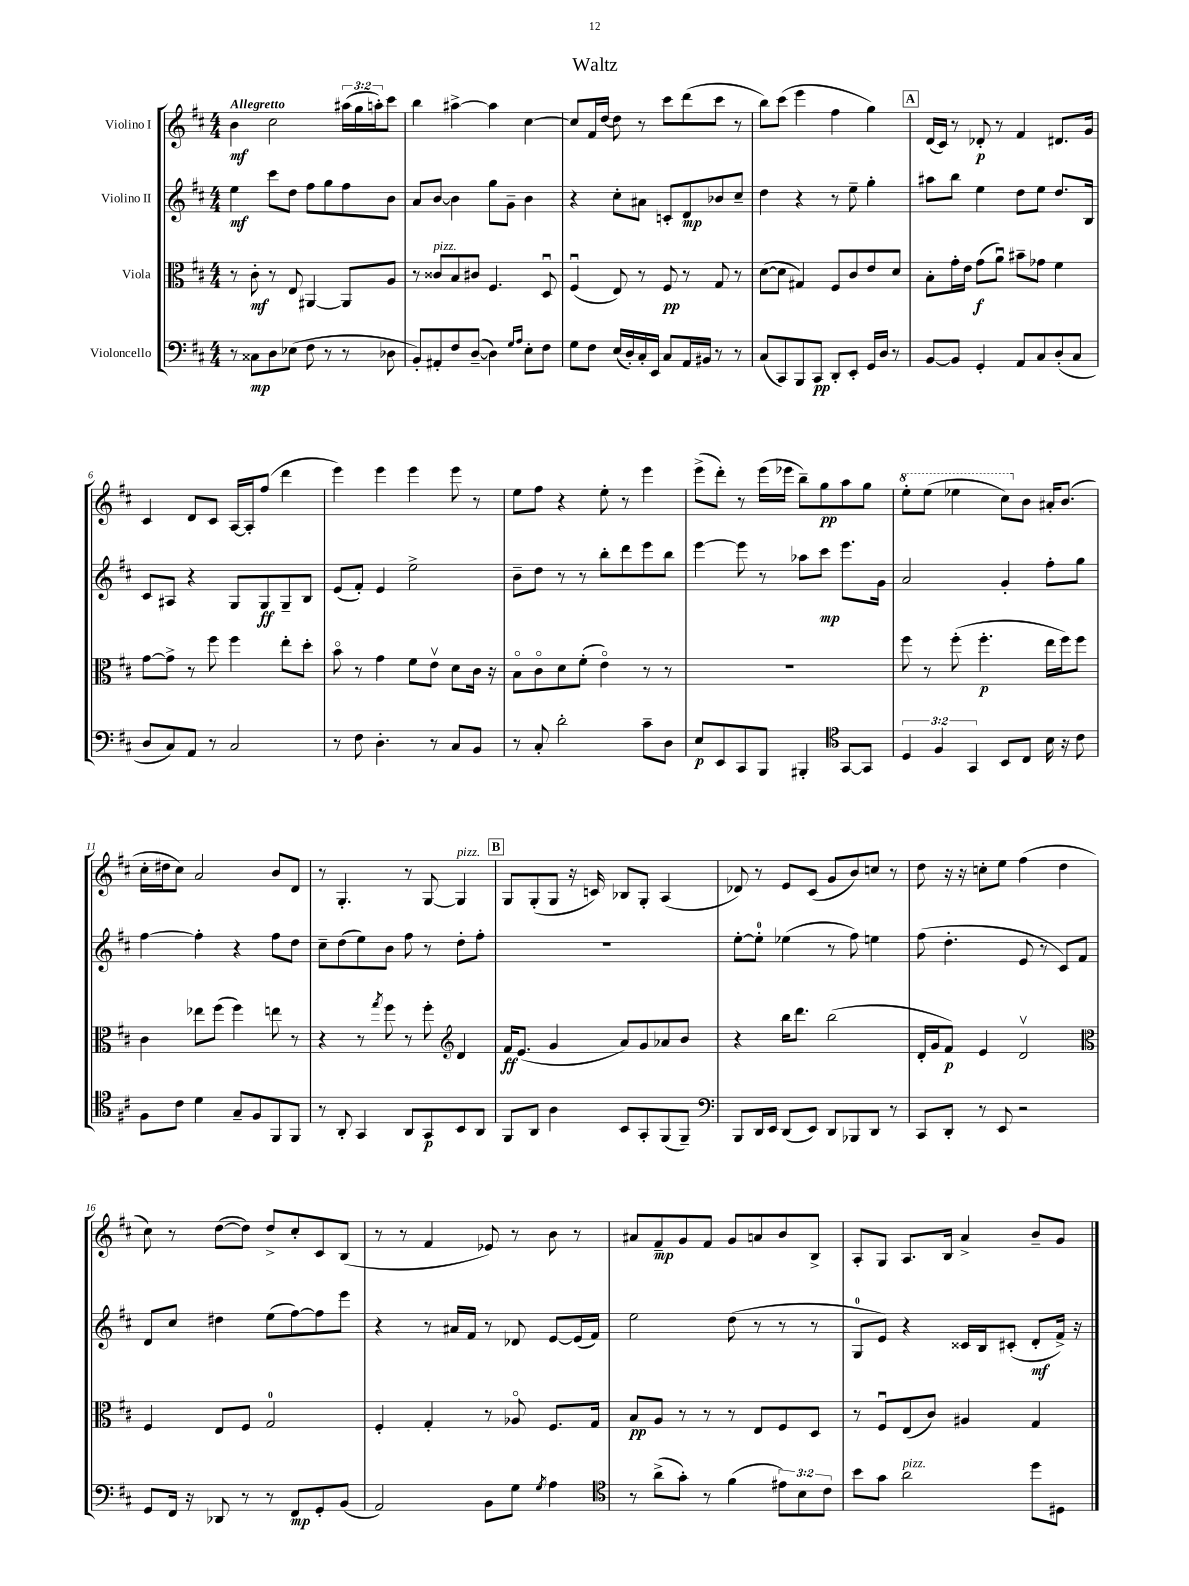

**kern	**dynam	**kern	**dynam	**kern	**dynam	**kern	**dynam
*part4	*part4	*part3	*part3	*part2	*part2	*part1	*part1
*staff4	*staff4	*staff3	*staff3	*staff2	*staff2	*staff1	*staff1
*I"Violoncello	*	*I"Viola	*	*I"Violino II	*	*I"Violino I	*
*clefF4	*	*clefC3	*	*clefG2	*	*clefG2	*
*k[f#c#]	*	*k[f#c#]	*	*k[f#c#]	*	*k[f#c#]	*
*M4/4	*	*M4/4	*	*M4/4	*	*M4/4	*
=1	=1	=1	=1	=1	=1	=1	=1
!	!	!	!	!	!	!LO:TX:a:B:t=Allegretto	!
8r	.	8r	.	4ee\	mf	4b\	mf
8C##X\L	mp	8c#'\	mf	.	.	.	.
8D\	.	8r	.	8ccc#\L	.	2cc#\	.
(8E-X\J	.	8E/	.	8dd\J	.	.	.
8F#\	.	[4AA#X/	.	8ff#\L	.	.	.
8r	.	.	.	8gg\	.	.	.
8r	.	8AA#/L]	.	8ff#\	.	(24aa#X\LL	.
.	.	.	.	.	.	24gg\	.
.	.	.	.	.	.	24aan'\J)	.
8D-X\	.	8A/J	.	8b\J	.	8ccc#\J	.
=2	=2	=2	=2	=2	=2	=2	=2
8BB'/L)	.	8r	.	8a/L	.	4bb\	.
!	!	!LO:TX:a:i:t=pizz.	!	!	!	!	!
8AA#X'/	.	8c##X/L	.	[8b/J	.	.	.
8F#/	.	8B/	.	4b\]	.	[4aa#X^\	.
([8D~/J	.	8c#X/J	.	.	.	.	.
4D\])	.	4.F#/	.	8gg\L	.	4aa#\]	.
.	.	.	.	8g~\J	.	.	.
16qqG/LL	.	.	.	.	.	.	.
16qqA/JJ	.	.	.	.	.	.	.
8E'\L	.	.	.	4b\	.	[4cc#\	.
8F#\J	.	8Du/	.	.	.	.	.
=3	=3	=3	=3	=3	=3	=3	=3
8G\L	.	(4F#u/	.	4r	.	8cc#/L]	.
8F#\J	.	.	.	.	.	16f#/L	.
.	.	.	.	.	.	[16dd/JJ	.
(16E/LL	.	8E/)	.	8cc#'\L	.	8dd\]	.
16D'/)	.	.	.	.	.	.	.
16C#'/	.	8r	.	8a#X\J	.	8r	.
16EE/JJ	.	.	.	.	.	.	.
8C#/L	.	8F#/	pp	8cn'/L	.	8ccc#\L	.
16AA/L	.	8r	.	8d/	mp	(8ddd\	.
16BB#X/JJ	.	.	.	.	.	.	.
8r	.	8G/	.	8b-X/	.	8ccc#\J	.
8r	.	8r	.	8cc#~/J	.	8r	.
=4	=4	=4	=4	=4	=4	=4	=4
(8C#/L	.	([8d\L	.	4dd\	.	8bb\L)	.
8CC#/)	.	8d\J]	.	.	.	(8ccc#\J	.
8BBB/	.	4G#X/)	.	4r	.	4eee\	.
8CC#/J	pp	.	.	.	.	.	.
8DD'/L	.	8F#/L	.	8r	.	4ff#\	.
8EE'/J	.	8c#/	.	8ee~\	.	.	.
16GG/LL	.	8e/	.	4gg'\	.	4gg\)	.
16D/JJ	.	.	.	.	.	.	.
8r	.	8d/J	.	.	.	.	.
!!LO:REH:place=s1:t=A
=5	=5	=5	=5	=5	=5	=5	=5
[8BB/L	.	8B'\L	.	8aa#X\L	.	(16d/LL	.
.	.	.	.	.	.	16c#/JJ)	.
8BB/J]	.	16g'\L	.	8bb\J	.	8r	.
.	.	16e\JJ	.	.	.	.	.
4GG'/	.	(8g\L	f	4ee\	.	8d-X'/	p
.	.	8au\J)	.	.	.	8r	.
8AA/L	.	8b#X~\L	.	8dd\L	.	4f#/	.
8C#/	.	8g-X\J	.	8ee\J	.	.	.
(8D'/	.	4f#\	.	8.dd/L	.	8.d#X/L	.
8C#/J	.	.	.	.	.	.	.
.	.	.	.	16B/Jk	.	16g/Jk	.
!!LO:LB:g=z
=6	=6	=6	=6	=6	=6	=6	=6
8D/L	.	[8g\L	.	8c#/L	.	4c#/	.
8C#/)	.	8g^\J]	.	8A#X/J	.	.	.
8AA/J	.	8r	.	4r	.	8d/L	.
8r	.	8ff#\	.	.	.	8c#/J	.
2C#/	.	4ff#\	.	8G/L	.	[16A/LL	.
.	.	.	.	.	.	16A'/J]	.
.	.	.	.	8G/	ff	(8ff#/J	.
.	.	8ee'\L	.	8G~/	.	4ddd\	.
.	.	8dd'\J	.	8B/J	.	.	.
=7	=7	=7	=7	=7	=7	=7	=7
8r	.	8b\	.	(8e/L	.	4eee\)	.
8F#\	.	8r	.	8f#'/J)	.	.	.
4.D'\	.	4g\	.	4e/	.	4eee\	.
.	.	8f#\L	.	2ee^\	.	4eee\	.
8r	.	8ev\J	.	.	.	.	.
8C#/L	.	8d\L	.	.	.	8eee\	.
8BB/J	.	16c#\Jk	.	.	.	8r	.
.	.	16r	.	.	.	.	.
=8	=8	=8	=8	=8	=8	=8	=8
8r	.	8B\L	.	8b~\L	.	8ee\L	.
8C#'/	.	8c#\	.	8dd\J	.	8ff#\J	.
2d'\	.	8d\	.	8r	.	4r	.
.	.	(8f#'\J	.	8r	.	.	.
.	.	4e\)	.	8bb'\L	.	8ee'\	.
.	.	.	.	8ddd\	.	8r	.
8c#~\L	.	8r	.	8eee\	.	4eee\	.
8D\J	.	8r	.	8bb\J	.	.	.
=9	=9	=9	=9	=9	=9	=9	=9
8E/L	p	1r	.	[4eee\	.	(8eee^\L	.
8EE/	.	.	.	.	.	8ddd'\J)	.
8CC#/	.	.	.	8eee\]	.	8r	.
8BBB/J	.	.	.	8r	.	(16eee\LL	.
.	.	.	.	.	.	16eee-X\JJ	.
4BBB#X'/	.	.	.	8aa-X\L	.	8bb~\L)	.
.	.	.	.	8ccc#\J	mp	8gg\	pp
*clefC4	*	*	*	*	*	*	*
[8GG/L	.	.	.	8.eee\L	.	8aa\	.
8GG/J]	.	.	.	.	.	8gg\J	.
.	.	.	.	16g\Jk	.	.	.
=10	=10	=10	=10	=10	=10	=10	=10
*	*	*	*	*	*	*8va	*
6D/	.	8ff#\	.	2a/	.	8eee'\L	.
.	.	8r	.	.	.	(8eee\J	.
6F#/	.	.	.	.	.	.	.
.	.	(8ff#'\	.	.	.	4eee-X\	.
6GG/	.	.	.	.	.	.	.
.	.	4.ff#'\	p	.	.	.	.
8BB/L	.	.	.	4g'/	.	8ccc#\L)	.
*	*	*	*	*	*	*X8va	*
8C#/J	.	.	.	.	.	8b\J	.
16B\	.	16ee\LL	.	8ff#'\L	.	16a#X'/KL	.
16r	.	16ff#\J)	.	.	.	(8.b/J	.
8c#\	.	8ff#\J	.	8gg\J	.	.	.
!!LO:LB:g=z
=11	=11	=11	=11	=11	=11	=11	=11
8F#\L	.	4c#\	.	[4ff#\	.	16cc#'\LL	.
.	.	.	.	.	.	16dd#X\J	.
8c#\J	.	.	.	.	.	8cc#\J)	.
4d\	.	8ee-X\L	.	4ff#'\]	.	2a/	.
.	.	(8ff#\J	.	.	.	.	.
8G~/L	.	4ff#\)	.	4r	.	.	.
8F#/	.	.	.	.	.	.	.
8FF#/	.	8een\	.	8ff#\L	.	8b/L	.
8FF#/J	.	8r	.	8dd\J	.	8d/J	.
=12	=12	=12	=12	=12	=12	=12	=12
8r	.	4r	.	8cc#~\L	.	8r	.
8AA'/	.	.	.	(8dd\	.	4.G'/	.
4GG/	.	8r	.	8ee\)	.	.	.
.	.	8qgg/	.	.	.	.	.
.	.	8ff#\	.	8b\J	.	.	.
8AA/L	.	8r	.	8ff#\	.	8r	.
8GG/	p	8ff#'\	.	8r	.	[8G/	.
*	*	*clefG2	*	*	*	*	*
!	!	!	!	!	!	!LO:TX:a:i:t=pizz.	!
8BB/	.	4d/	.	8dd'\L	.	4G/]	.
8AA/J	.	.	.	8ff#'\J	.	.	.
!!LO:REH:place=s1:t=B
=13	=13	=13	=13	=13	=13	=13	=13
8FF#/L	.	16f#/KL	ff	1r	.	8G/L	.
.	.	(8.e/J	.	.	.	.	.
8AA/J	.	.	.	.	.	(8G'/	.
4A\	.	4g/	.	.	.	8G/J	.
.	.	.	.	.	.	16r	.
.	.	.	.	.	.	16cn/)	.
8BB/L	.	8a/L)	.	.	.	8B-X/L	.
8GG'/	.	8g/	.	.	.	8G'/J	.
(8FF#/	.	8a-X/	.	.	.	(4A/	.
8FF#~/J)	.	8b/J	.	.	.	.	.
=14	=14	=14	=14	=14	=14	=14	=14
*clefF4	*	*	*	*	*	*	*
8BBB/L	.	4r	.	[8ee'\L	.	8d-X/)	.
16DD/L	.	.	.	8ee'\J]	.	8r	.
16EE/JJ	.	.	.	.	.	.	.
(8DD/L	.	16bb\KL	.	(4ee-X\	.	8e/L	.
.	.	8.ddd\J	.	.	.	.	.
8EE/J)	.	.	.	.	.	(8c#/J	.
8DD/L	.	(2bb\	.	8r	.	8g/L	.
8BBB-X/	.	.	.	8ff#\)	.	8b/)	.
8DD/J	.	.	.	4een\	.	8ccn/J	.
8r	.	.	.	.	.	8r	.
=15	=15	=15	=15	=15	=15	=15	=15
8CC#/L	.	16d'/LL	.	(8ff#\	.	8dd\	.
.	.	16g/J	.	.	.	.	.
8DD'/J	.	8f#/J)	p	4.dd'\	.	16r	.
.	.	.	.	.	.	16r	.
8r	.	4e/	.	.	.	8ccn'\L	.
8EE/	.	.	.	.	.	8ee\J	.
2r	.	2dv/	.	8e/	.	(4ff#\	.
.	.	.	.	8r	.	.	.
.	.	.	.	8c#/L)	.	4dd\	.
.	.	.	.	8f#/J	.	.	.
!!LO:LB:g=z
=16	=16	=16	=16	=16	=16	=16	=16
*	*	*clefC3	*	*	*	*	*
8GG/L	.	4F#/	.	8d/L	.	8cc#\)	.
16FF#/Jk	.	.	.	8cc#/J	.	8r	.
16r	.	.	.	.	.	.	.
8DD-X/	.	8E/L	.	4dd#X\	.	([8dd\L	.
8r	.	8F#/J	.	.	.	8dd\J])	.
8r	.	2G/	.	(8ee\L	.	8dd^/L	.
8FF#/L	mp	.	.	[8ff#\)	.	8cc#'/	.
8GG'/	.	.	.	8ff#\]	.	8c#/	.
(8BB/J	.	.	.	8eee\J	.	(8B/J	.
=17	=17	=17	=17	=17	=17	=17	=17
2AA/)	.	4F#'/	.	4r	.	8r	.
.	.	.	.	.	.	8r	.
.	.	4G'/	.	8r	.	4f#/	.
.	.	.	.	16a#X/LL	.	.	.
.	.	.	.	16f#/JJ	.	.	.
8BB\L	.	8r	.	8r	.	8e-X/)	.
8G\J	.	8A-X/	.	8d-X/	.	8r	.
8qG/	.	.	.	.	.	.	.
4A\	.	8.F#/L	.	[8e/L	.	8b\	.
.	.	.	.	(16e/L]	.	8r	.
.	.	16G/Jk	.	16f#/JJ)	.	.	.
=18	=18	=18	=18	=18	=18	=18	=18
*clefC4	*	*	*	*	*	*	*
8r	.	8B/L	pp	2ee\	.	8a#X/L	.
(8a^\L	.	8A/J	.	.	.	8f#~/	mp
8g'\J)	.	8r	.	.	.	8g/	.
8r	.	8r	.	.	.	8f#/J	.
(4f#\	.	8r	.	(8dd\	.	8g/L	.
.	.	8E/L	.	8r	.	8an/	.
12e#X\L)	.	8F#/	.	8r	.	8b/	.
12B\	.	.	.	.	.	.	.
.	.	8D/J	.	8r	.	8B^/J	.
12c#\J	.	.	.	.	.	.	.
=19	=19	=19	=19	=19	=19	=19	=19
8b\L	.	8r	.	8G/L	.	8A'/L	.
8g\J	.	8F#u/L	.	8e/J)	.	8G/J	.
!LO:TX:a:i:t=pizz.	!	!	!	!	!	!	!
2a\	.	(8E/	.	4r	.	8.A/L	.
.	.	8c#/J)	.	.	.	.	.
.	.	.	.	.	.	16B/Jk	.
.	.	4A#X/	.	16c##X/LL	.	4a^/	.
.	.	.	.	16B/J	.	.	.
.	.	.	.	(8c#X'/J	.	.	.
8dd\L	.	4G/	.	8d'/L	mf	8b~/L	.
8D#X\J	.	.	.	16f#^/Jk)	.	8g/J	.
.	.	.	.	16r	.	.	.
==	==	==	==	==	==	==	==
*-	*-	*-	*-	*-	*-	*-	*-
